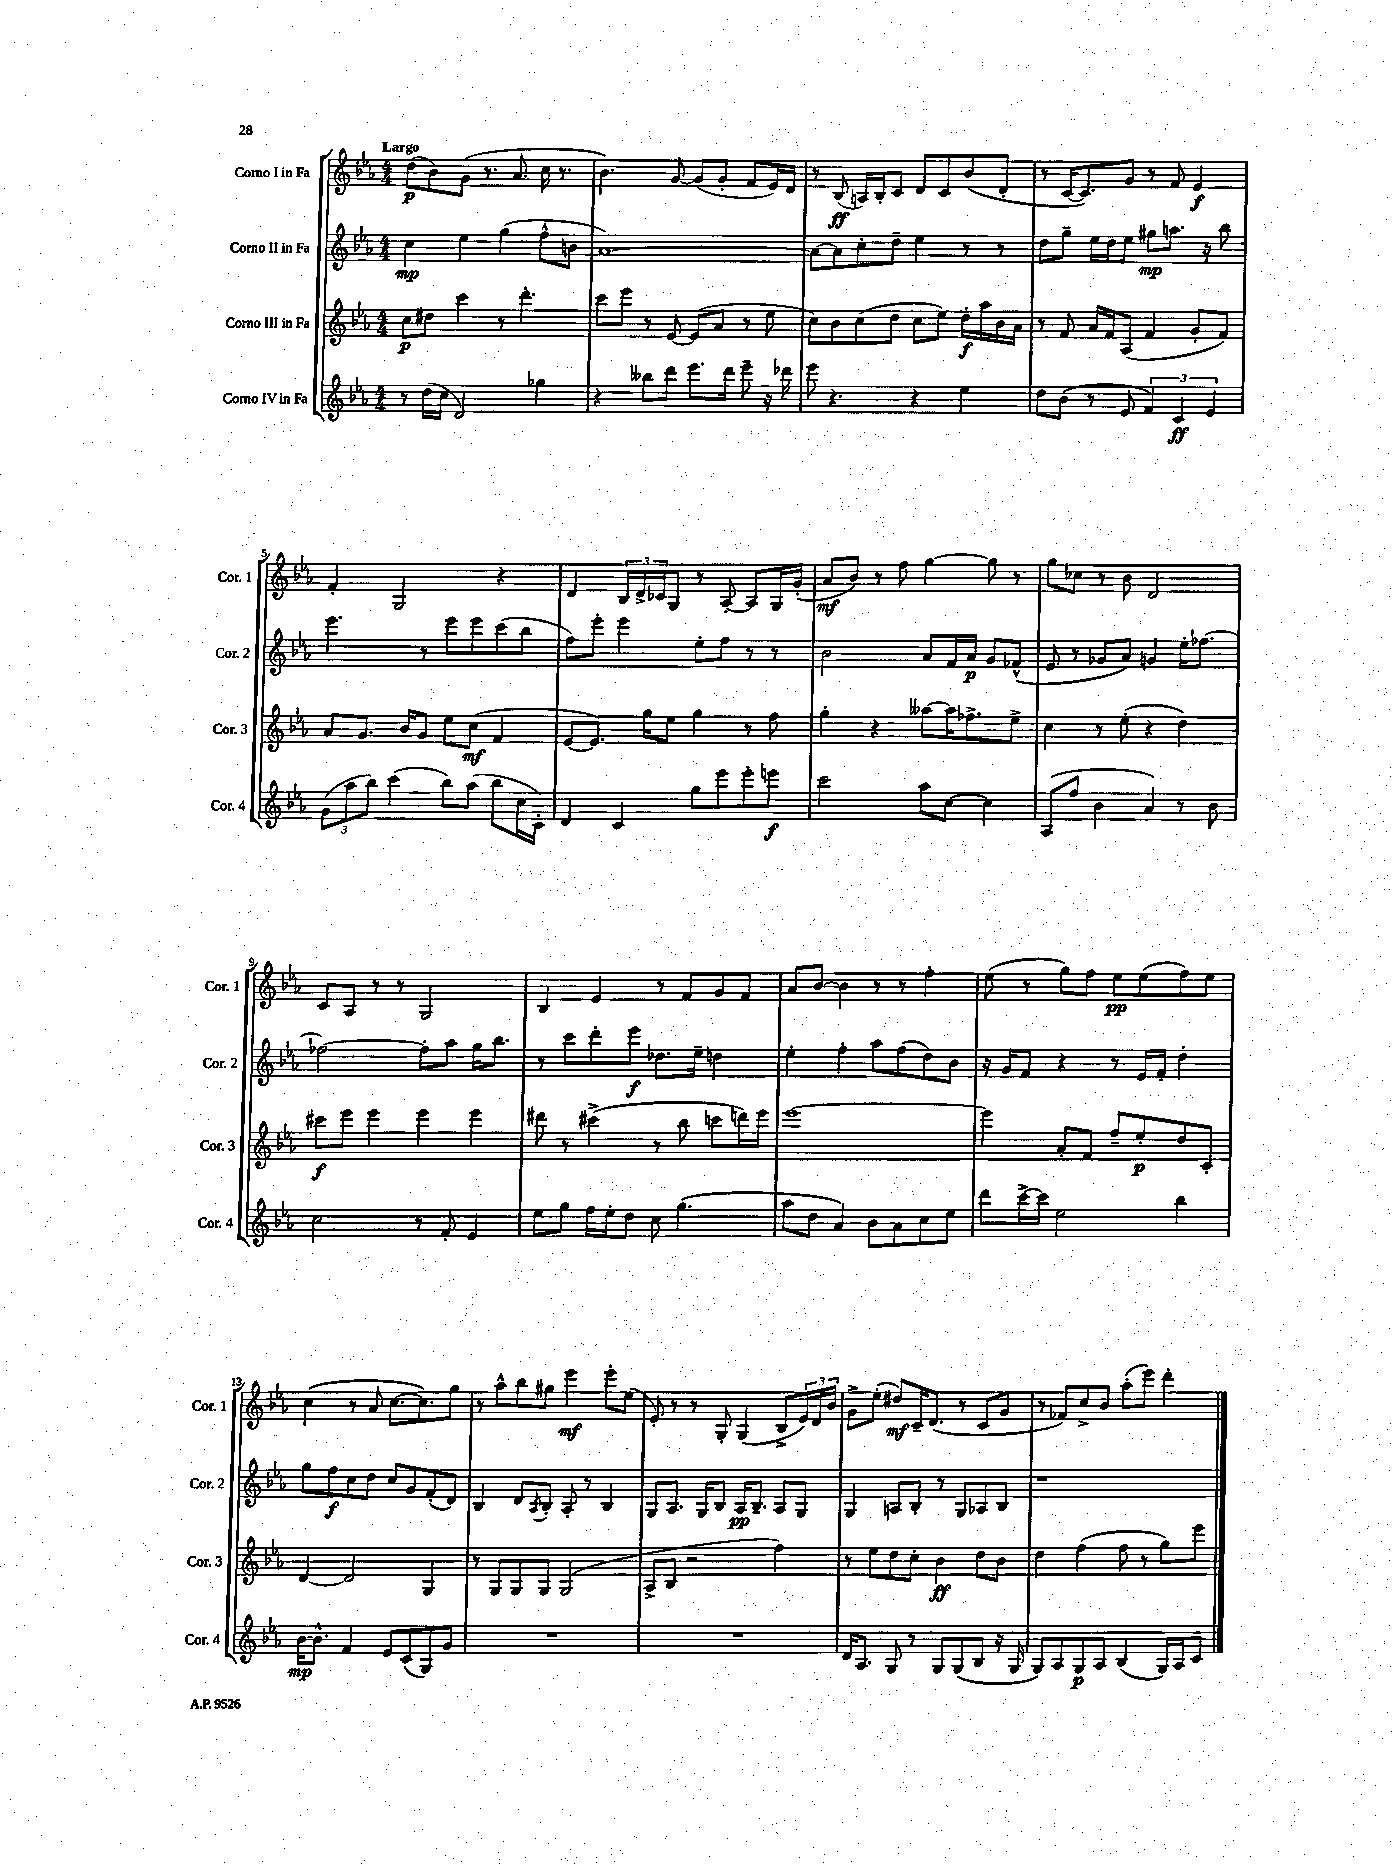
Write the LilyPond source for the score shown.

<<
\new StaffGroup <<
\new Staff = "s0" \with { instrumentName = "Corno I in Fa" shortInstrumentName = "Cor. 1" } {
    \clef treble \key ees \major \numericTimeSignature \time 4/4 \tempo "Largo"
    d''8\p( bes'8) g'8( r8. aes'8. c''16 r8. |
    bes'4.) g'8~ g'8( g'8-. f'8 ees'16) d'16 |
    r8 bes8\ff( a16) bes16-. c'8 d'8 c'8 bes'8( d'8-. |
    r8 c'16~ c'8.) g'8 r8 f'8 ees'4\f |
    f'4-. g2 r4 |
    d'4 \tuplet 3/2 { bes16 d'16-> ces'16 } g8 r8 aes8~-. aes8 g16 g'16-.( |
    aes'8\mf bes'8) r8 f''8 g''4~ g''8 r8 |
    g''8 ces''8 r8 bes'8 d'2 |
    c'8 aes8 r8 r8 g2 |
    bes4 ees'4 r8 f'8 g'8 f'8 |
    aes'8 bes'8~ bes'4 r8 r8 f''4-. |
    ees''8( r8 g''8) f''8 ees''8\pp ees''8( f''8) ees''8 |
    c''4( r8 aes'8 c''8.~ c''8.) g''8 |
    r8 aes''8-^ bes''8 gis''8 ees'''4\mf ees'''8-. ees''8( |
    ees'8-.) r8 r8 g8-. g4( bes8-> \tuplet 3/2 { ees'16) d'16 bes'16 } |
    g'8-> ees''8-.( dis''8\mf) c'16-- d'8.( r8 c'8 g'8 |
    r8 fes'8) c''8-> bes'8 aes''8-.( ees'''8) d'''4-. \bar "|." |
}
\new Staff = "s1" \with { instrumentName = "Corno II in Fa" shortInstrumentName = "Cor. 2" } {
    \clef treble \key ees \major \numericTimeSignature \time 4/4
    c''4\mp ees''4 g''4( f''8-^ b'8 |
    aes'1~) |
    aes'8~ aes'8 c''8-. d''8-- ees''4 r8 r8 |
    d''8 g''8-- ees''16 d''16 ees''8 gis''8\mp a''8. r16 bes''8 |
    ees'''4. r8 ees'''8 ees'''8 c'''8( bes''8 |
    f''8) ees'''8-. ees'''4 ees''8-. f''8 r8 r8 |
    bes'2 aes'8 f'16 aes'16\p g'8 fes'8-^( |
    ees'8 r8 ges'8 aes'8) g'4 ees''16-. fes''8.~ |
    fes''2~ fes''8-. aes''8 g''16 bes''8. |
    r8 c'''8 d'''8-. ees'''8\f des''8. ees''16-- d''4 |
    ees''4-. f''4-. aes''8 f''8( d''8) bes'8 |
    r16 g'16 f'8 r4 r8 ees'16 f'16-. d''4-. |
    g''8 f''8\f c''8 d''8 c''8 g'8 f'8-.( d'8) |
    bes4 d'8 \acciaccatura { aes8 } bes8-. aes8-. r8 bes4 |
    g8 aes8. g16 bes8 aes16\pp bes8.-- aes8 g8 |
    g4 a8 bes8-. r8 g8 aes8 bes8 |
    r1 \bar "|." |
}
\new Staff = "s2" \with { instrumentName = "Corno III in Fa" shortInstrumentName = "Cor. 3" } {
    \clef treble \key ees \major \numericTimeSignature \time 4/4
    c''8\p dis''8 c'''4 r8 d'''4.-. |
    c'''8 ees'''8 r8 ees'8~ ees'8( aes'8 r8 ees''8 |
    c''8) bes'8 c''8( d''8 c''8 ees''8) d''16-.\f aes''16 bes'16 aes'16 |
    r8 f'8 aes'16 f'16 aes8( f'4 g'8-. f'8) |
    aes'8 g'8. bes'16 g'8 ees''8 c''8\mf( f'4 |
    ees'8~ ees'8.) g''16 ees''8 g''4 r8 f''8 |
    g''4-. r4 aeses''8~ aeses''16 fes''8.-> ees''8-> |
    c''4 r8 ees''8-.( r4 d''4) |
    cis'''8\f ees'''8 ees'''4 ees'''4 ees'''4 |
    dis'''8 r8 cis'''4->( r8 bes''8 c'''8 d'''16) ees'''16 |
    ees'''1~ |
    ees'''4 aes'8-. f'8 f''8-- ees''8-.\p d''8 c'8-. |
    d'4~ d'2 g4 |
    r8 g8 g8 g8 g2( |
    aes8-> bes8 r2 f''4) |
    r8 ees''8 d''8 c''8-. bes'4\ff d''8 bes'8 |
    d''4 f''4( f''8 r8 g''8) ees'''8 \bar "|." |
}
\new Staff = "s3" \with { instrumentName = "Corno IV in Fa" shortInstrumentName = "Cor. 4" } {
    \clef treble \key ees \major \numericTimeSignature \time 4/4
    r8 d''16( c''16 d'2) ges''4 |
    r4 beses''8 d'''8 ees'''8. d'''16 ees'''8-- r16 des'''16 |
    ees'''8 r4. r4 ees''4 |
    d''8 bes'8( r8 ees'8 \tuplet 3/2 { f'4) c'4\ff ees'4 } |
    \tuplet 3/2 { g'8( aes''8 bes''8) } c'''4( bes''8) aes''8( bes''8 c''16 c'16-.) |
    d'4 c'4 g''8 ees'''8 ees'''8-. e'''8\f |
    c'''2 aes''8 c''8~ c''4 |
    aes8( f''8 bes'4 aes'4) r8 bes'8 |
    c''2 r8 f'8-. ees'4 |
    ees''8 g''8 f''16 ees''16-. d''8 c''8 g''4.( |
    aes''8 d''8 aes'4) bes'8 aes'8 c''8 ees''8 |
    d'''8 c'''16~-> c'''16 ees''2 bes''4 |
    bes'16~\mp bes'8.-^ f'4 ees'8 c'8( g8) g'8 |
    R1 |
    R1 |
    d'16 aes8. g8 r8 g8 g8( bes8 r16 g16 |
    g8) aes8 g8\p aes8 bes4( g16) aes16 c'8 \bar "|." |
}
>>
>>
